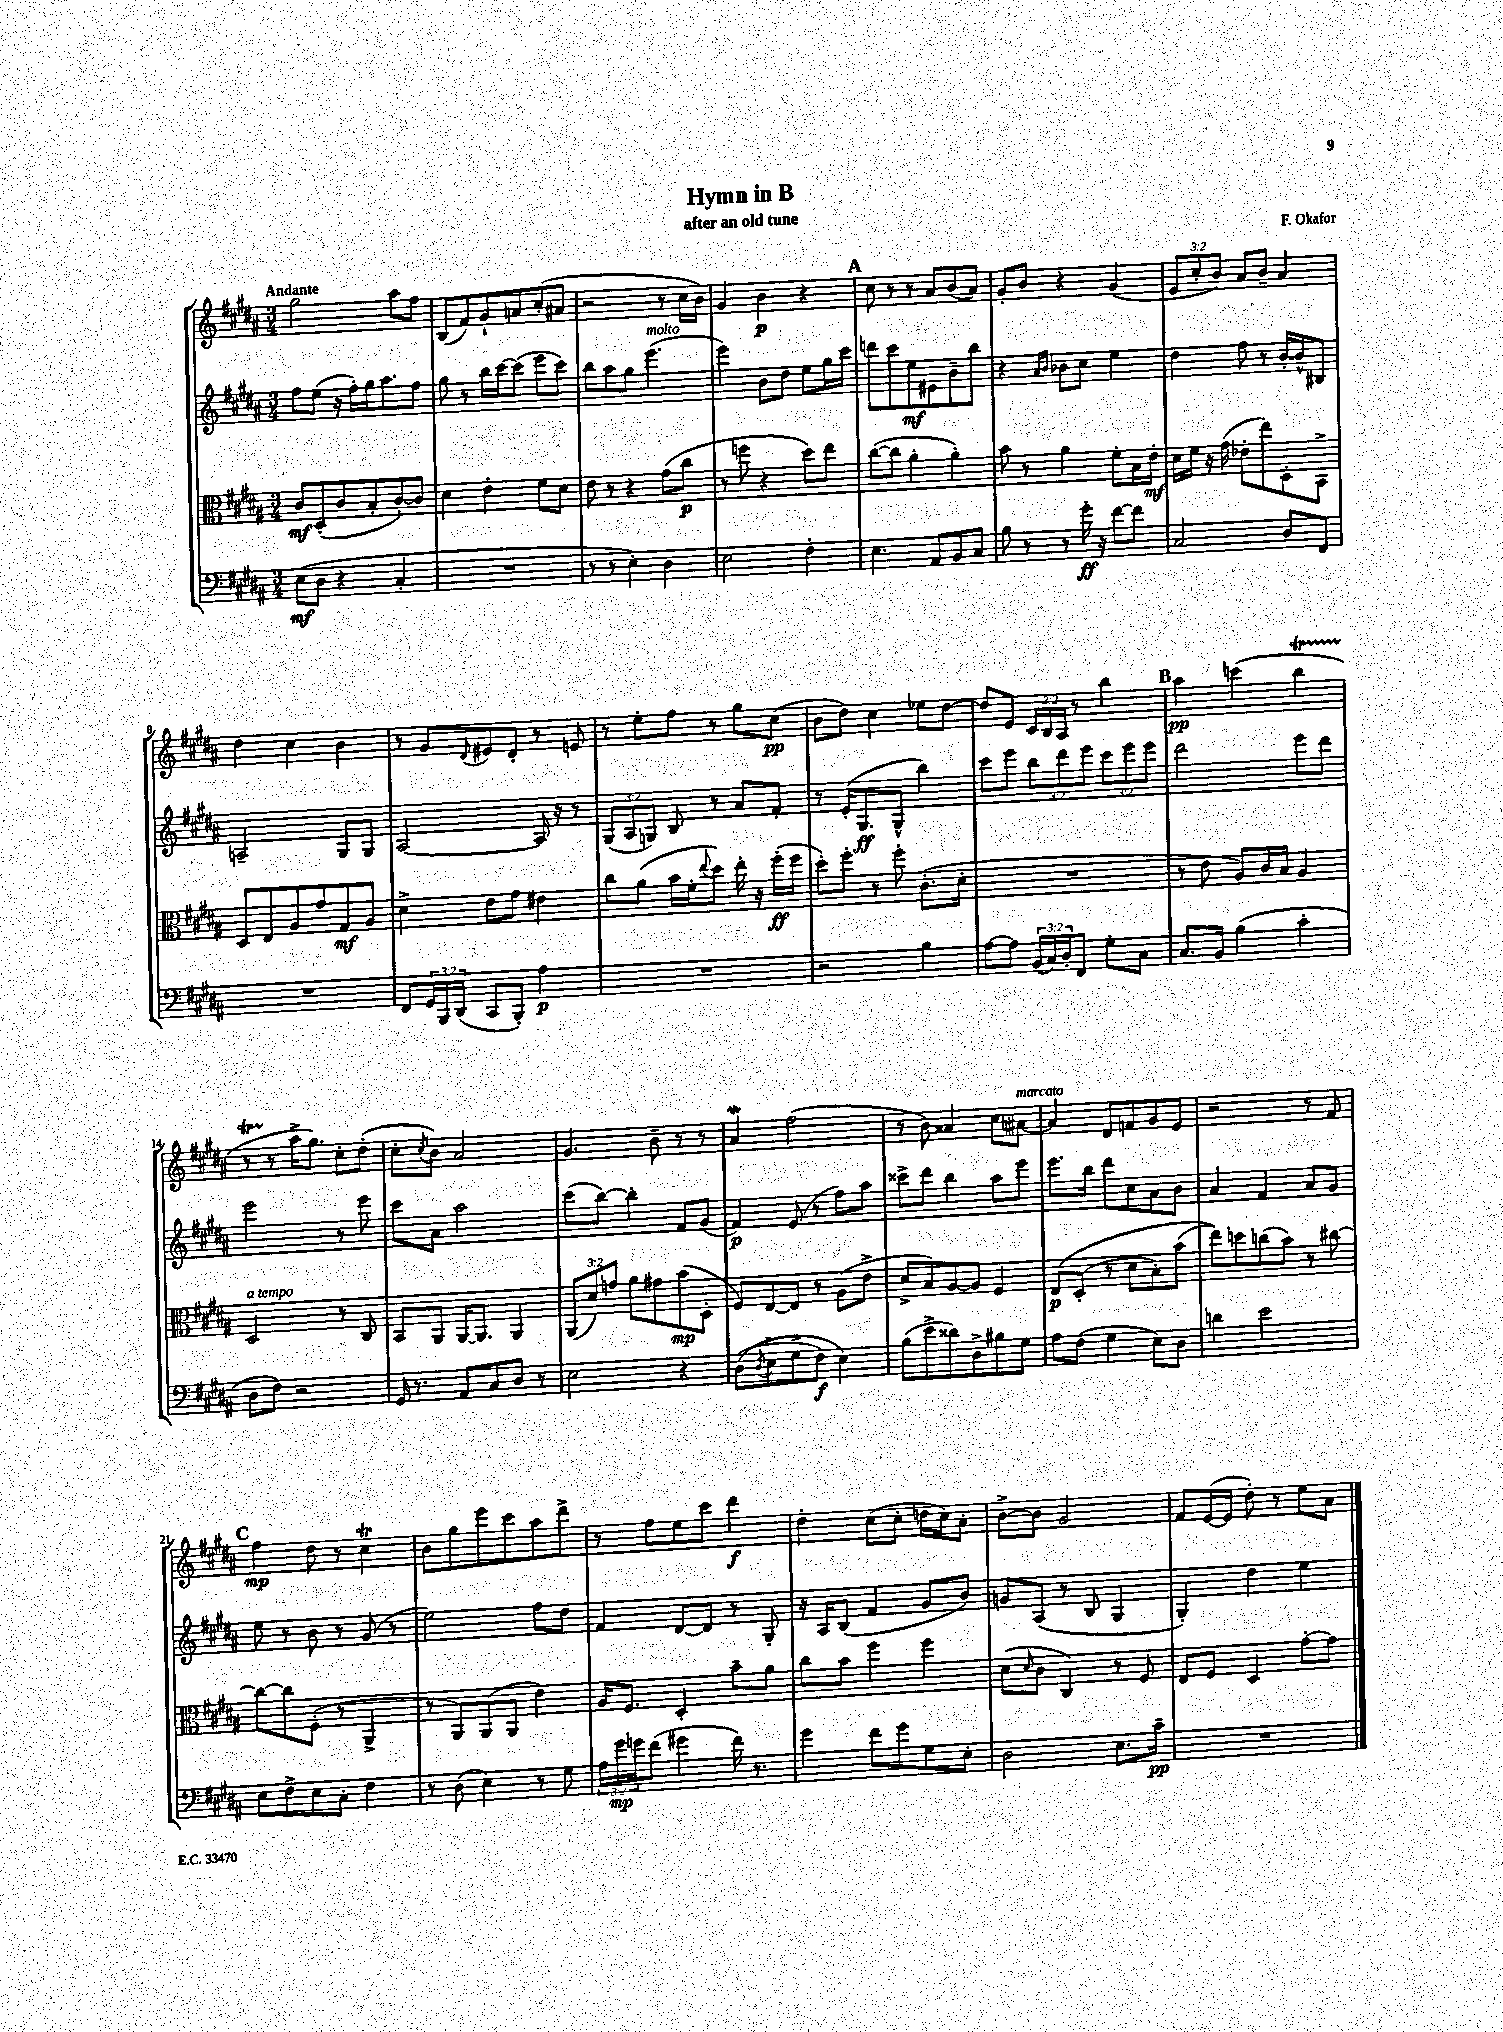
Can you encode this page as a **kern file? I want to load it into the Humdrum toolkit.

**kern	**kern	**kern	**kern
*staff4	*staff3	*staff2	*staff1
*clefF4	*clefC3	*clefG2	*clefG2
*k[f#c#g#d#a#]	*k[f#c#g#d#a#]	*k[f#c#g#d#a#]	*k[f#c#g#d#a#]
*M3/4	*M3/4	*M3/4	*M3/4
(8E\L	8c#/L	8ff#\L	2gg#\
8D#\J	(8D#'/	(8ee\J	.
4r	8c#/	16r	.
.	.	16ff#'\LL)	.
.	8B'/	16gg#\J	.
.	.	8.aa#\	.
4C#'/	[8c#'/)	.	8aa#\L
.	8c#/]J	8ff#\J	8ff#\J
=	=	=	=
2.r	4d#\	8gg#\	(8B/L
.	.	8r	8f#/)
.	4e'\	16bb\LL	8g#`/
.	.	[16ccc#\J	.
.	.	(8ccc#\]J	8a/
.	8f#\L	8eee\L	(8cc#'/
.	8d#\J	8ccc#\J)	8a#/J
=	=	=	=
8r	8e\	8bb\L	2r
8r	8r	8aa#\	.
4E'\)	4r	8gg#\J	.
.	.	(4.eee\	.
4D#\	(8g#\L	.	8r
.	8cc#\J	.	16cc#\LL
.	.	.	16b\JJ)
=	=	=	=
2E\	8r	4eee\)	4g#/
.	8ff\	.	.
.	4r	8b\L	4b\
.	.	8dd#\J	.
4F#'\	8dd#\L)	8ee\L	4r
.	8ee\J	16gg#\L	.
.	.	16ccc#\JJ	.
=	=	=	=
4.E\	([8cc#\L	8ddd\L	8cc#\
.	8cc#\]J	8ccc#\	8r
.	4a#'\	8ee\	8r
8AA#/L	.	8e#\	8a#/L
8BB/	4a#'\)	8b~\	(8b/
8C#/J	.	8bb\J	8a#/J)
=	=	=	=
8B\	8b\	4r	8g#'/L
8r	8r	.	8b/J
.	.	16qqa#/LL	.
.	.	16qqb/JJ	.
8r	4a#\	8b-\L	4r
16g#'\	.	8cc#\J	.
16r	.	.	.
[8f#\L	8f#'\L	4ee\	(4g#/
8f#\]J	16B\L	.	.
.	16e'\JJ	.	.
=	=	=	=
2C#/	16d#\LL	4dd#\	12e/L
.	16f#\JJ	.	.
.	.	.	12cc#'/
.	16r	.	.
.	.	.	12b/J)
.	(16g#\	.	.
.	8e-'\L	8ff#\	8a#/L
.	8ee\)	8r	8b~/J
8D#/L	8D#'\	[16b'/LL	4a#/
.	.	16b^^/]J	.
8FF#/J	8BB^\J	8B#/J	.
=	=	=	=
2.r	8D#/L	2A~/	4dd#\
.	8E/	.	.
.	8A#/	.	4cc#\
.	8g#/	.	.
.	8G#/	8G#/L	4b\
.	8A#/J	8G#/J	.
=	=	=	=
8FF#/L	4d#^\	[2A#/	8r
24GG#/L	.	.	8g#/L
24BBB/	.	.	.
(24DD#/JJ	.	.	.
.	.	.	8qqd#/
8CC#/L	8e\L	.	8e#/
8BBB'/J)	8g#\J	.	8d#'/J
4A#\	4e#\	16A#/]	8r
.	.	16r	.
.	.	8r	8e/
=	=	=	=
2.r	8cc#\L	(12G#/L	8r
.	.	12A#/	.
.	(8a#\J	.	8ee'\L
.	.	12G/J)	.
.	16b\LL	8B/	8ff#\J
.	16f#'\J	.	.
.	8qqee/	.	.
.	8dd#\J)	8r	8r
.	16ee'\	8a#/L	8gg#\L
.	16r	.	.
.	(16ff#'\LL	8f#'/J	(8cc#\J
.	16ff#\JJ	.	.
=	=	=	=
2r	8dd#'\L)	8r	8b\L
.	8ff#'\J	(16e'/LK	8dd#\J)
.	.	8.G#/	.
.	8r	.	4cc#\
.	8ff#'\	8G#^^/J	.
4B\	(8.c#'\L	4bb\)	8ee-\L
.	.	.	[8dd#\J
.	16d#'\Jk	.	.
=	=	=	=
[8A#\L	2.r	8ccc#\L	8dd#/]L
8A#\]J	.	8eee\J	8e/J
(24BB/LL	.	12bb\L	24c#/LL
24C#/)	.	.	24B/
24D#'/J	.	12ddd#\	24A#/JJ
8FF#/J	.	.	8r
.	.	12eee\J	.
8G#'\L	.	12ccc#\L	4bb\
.	.	12eee\	.
8C#\J	.	.	.
.	.	12eee\J	.
=	=	=	=
8.C#/L	8r	2ddd#\	4aa#\
.	8e\	.	.
16BB/Jk	.	.	.
(4B\	8A#/L)	.	(4ccc\
.	16c#/L	.	.
.	16B/JJ	.	.
4c#'\	4A#/	8eee\L	4bb\
.	.	8ddd#\J	.
=	=	=	=
8D#\L	2D#/	2eee\	8r
8F#\J)	.	.	8r
2r	.	.	16aa#^\LK
.	.	.	8.gg#\J)
.	8r	8r	8cc#'\L
.	8C#/	8eee\	(8dd#'\J
=	=	=	=
16GG#/	8BB/L	8ccc#\L	8cc#'\L
8.r	.	.	.
.	.	.	8qcc#/
.	8AA#/J	8a#\J	8b\J)
8AA#/L	[16AA#/LK	2aa#\	2a#/
.	8.AA#/]J	.	.
8C#/	.	.	.
8D#/J	4AA#/	.	.
8r	.	.	.
=	=	=	=
2E\	(12AA#/L	(8ccc#\L	4.g#/
.	12d#/)	.	.
.	.	[8bb\J)	.
.	12g/J	.	.
.	8a#\L	4bb'\]	.
.	8g#\	.	8b~\
4r	(8b\	8f#/L	8r
.	8D#'\J	(8g#/J	8r
=	=	=	=
&((8D#\L	8F#/L)	4f#/)	4a#/
8qD#/	.	.	.
8E^\	[8E/	.	.
8G#^\	8E/]J	(8e/	(2ff#\
8F#\J)	8r	8r	.
4E\&)	(8A#\L	8ff#\L)	.
.	8e^\J	8aa#\J	.
=	=	=	=
(8B\L	8d#^/L	8ccc##^\L	8r
8e^\	8B/)	8ddd#\J	8b\)
8d##\)	[8A#/	4bb\	4a##/
8D#^\	8A#/]J	.	.
8B#\	4F#/	8aa#\L	8cc#\L
8G#\J	.	8eee\J	[8a#\J
=	=	=	=
8A#\L	&(8E/L	8.eee\L	4a#/]
(8F#\J	(8D#'/J	.	.
.	.	16bb\Jk	.
4G#\	8r	8ddd#\L	8d#/L
.	8d#\L	8cc#\	8f/
8E\L)	8B'\)	8a#\	8g#/
8D#\J	(8b\J	8b\J	8e/J
=	=	=	=
4d\	8ee\L)&)	4a#/	2r
.	8dd\	.	.
2e\	(8cc\	4f#/	.
.	8b\J)	.	.
.	8r	8a#/L	8r
.	[8cc#\	8g#/J	8f#/
=	=	=	=
8E\L	8cc#\_L	8ee\	4ff#\
8F#^\	8cc#\]	8r	.
8E\	(8F#'\J	8b\	8dd#\
8C#'\J	8r	8r	8r
4F#\	4AA#^/	(8g#/	4cc#\
.	.	8r	.
=	=	=	=
8r	8r	2ee\)	8b\L
(8D#\	8AA#/L)	.	8gg#\
4E\)	(8AA#/	.	8eee\
.	8AA#/J	.	8ccc#\
8r	4e\)	8ff#\L	8aa#\
8G#\	.	8dd#\J	8ddd#^\J
=	=	=	=
24A#\LL	16A#/LK	4f#/	8r
24g#\	.	.	.
.	8.F#/J	.	.
24g\J	.	.	.
(8f#\J	.	.	8ff#\L
4g#\	4D#'/	[8d#/L	8ee\
.	.	8d#/]J	8ccc#\J
16f#\)	8b~\L	8r	4ddd#\
8.r	.	.	.
.	8a#\J	8G#'/	.
=	=	=	=
4g#\	8cc#\L	16r	4dd#'\
.	.	16A#/LK	.
.	8b\J	(8B/J	.
8f#\L	4ff#\	4f#/	(8cc#\L
8g#\	.	.	8cc#'\J
8G#\	4ff#\	8g#/L	16dd\LL
.	.	.	16cc#\J)
8E'\J	.	8b/J)	8a#'\J
=	=	=	=
2D#\	(8d#\L	8g/L	[8b^\L
.	16qqd#/	.	.
.	8c#\J	(8A#/J	8b\]J
.	4C#/)	8r	2g#/
.	.	8B/	.
8.E\L	8r	4G#/	.
.	8F#/	.	.
16c#~\Jk	.	.	.
=	=	=	=
2.r	8E/L	4G#'/)	8f#/L
.	8F#/J	.	([16e/L
.	.	.	16e/]JJ
.	4D#/	4dd#\	8dd#'\)
.	.	.	8r
.	[8g#'\L	4ee\	8ee\L
.	8g#\]J	.	8a#\J
==	==	==	==
*-	*-	*-	*-
